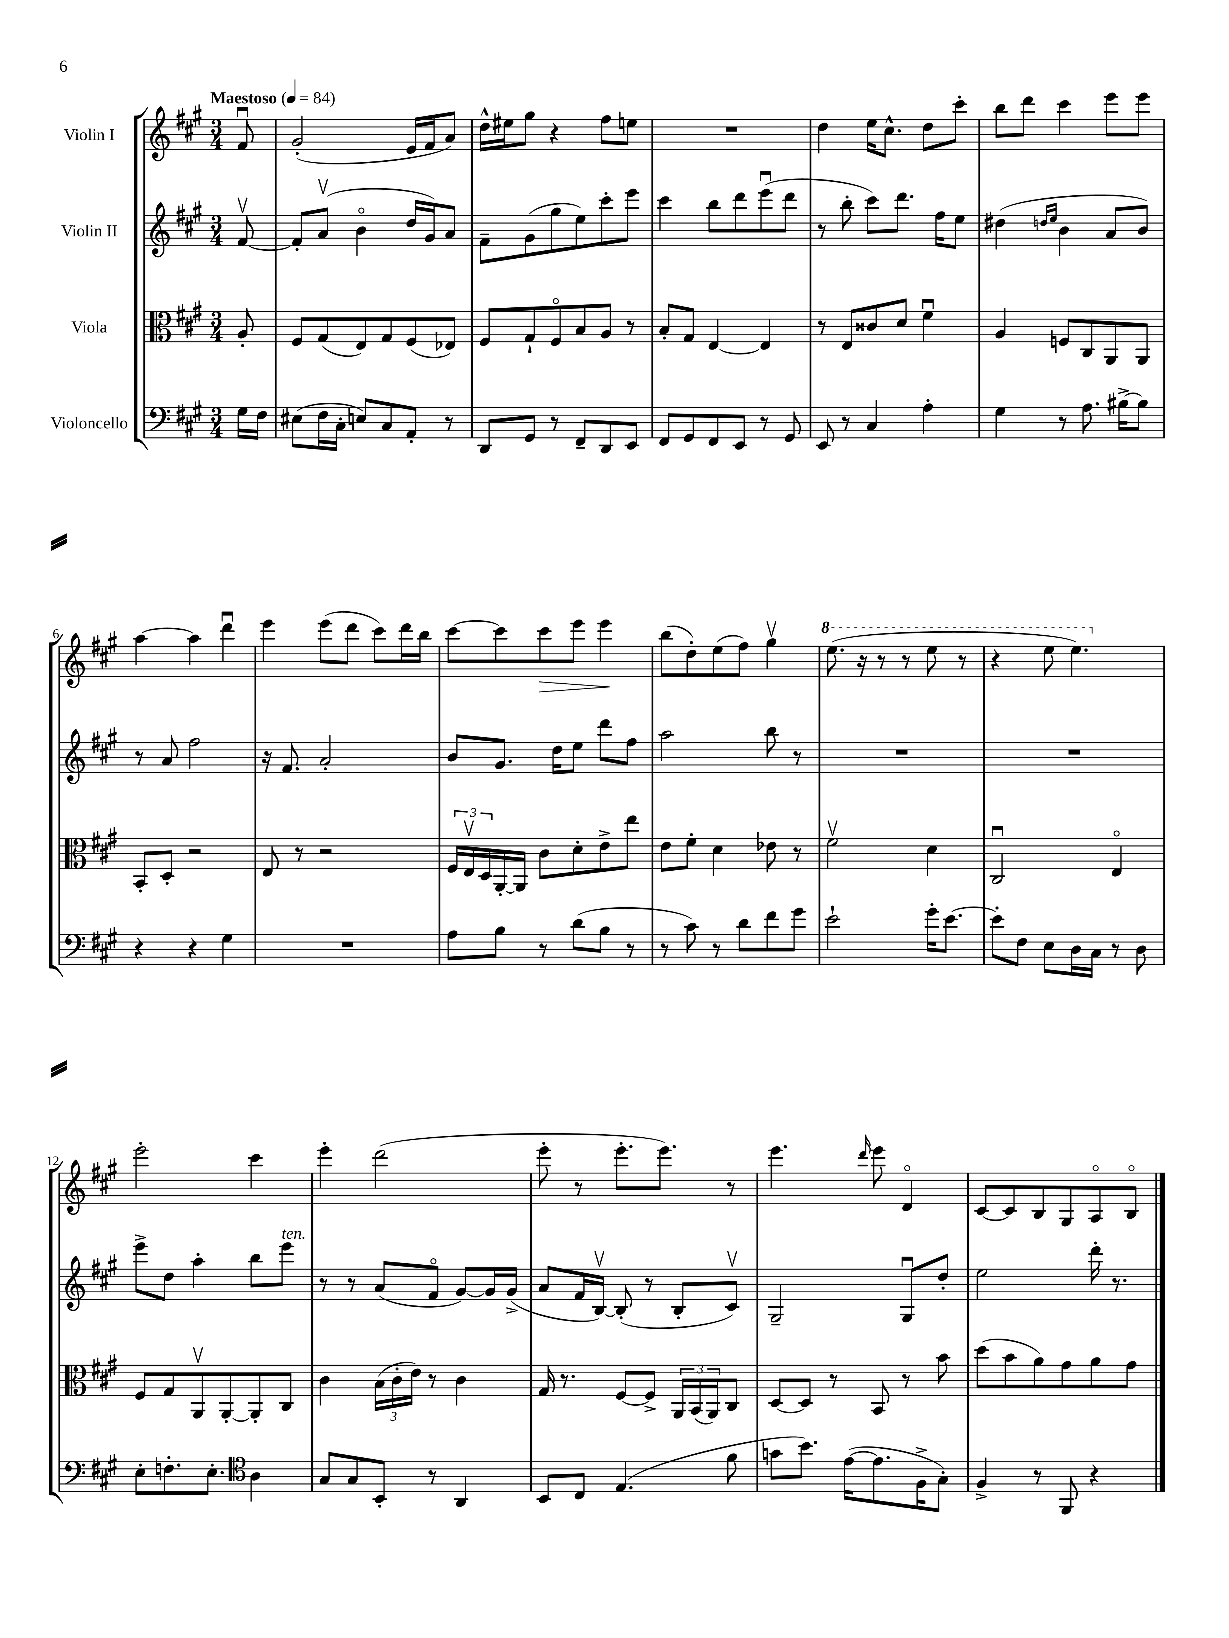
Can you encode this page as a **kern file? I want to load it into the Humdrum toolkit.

**kern	**kern	**kern	**kern
*staff4	*staff3	*staff2	*staff1
*clefF4	*clefC3	*clefG2	*clefG2
*k[f#c#g#]	*k[f#c#g#]	*k[f#c#g#]	*k[f#c#g#]
*M3/4	*M3/4	*M3/4	*M3/4
*MM84	*MM84	*MM84	*MM84
16G#	8A'	[8f#v	8f#u
16F#	.	.	.
=	=	=	=
(8E#	8F#	8f#']	(2g#'
16F#	(8G#	(8av	.
16C#'	.	.	.
8E)	8E)	4bo	.
8C#	8G#	.	.
8AA'	(8F#	16dd	16e
.	.	16g#)	16f#
8r	8E-)	8a	8a)
=	=	=	=
8DD	8F#	8f#~	16dd^^
.	.	.	16ee#
8GG#	8G#`	(8g#	8gg#
8r	8F#o	8gg#	4r
8FF#~	8B	8ee)	.
8DD	8A	8ccc#'	8ff#
8EE	8r	8eee	8ee
=	=	=	=
8FF#	8B'	4ccc#	2.r
8GG#	8G#	.	.
8FF#	[4E	8bb	.
8EE	.	8ddd	.
8r	4E]	(8eeeu	.
8GG#	.	8ddd	.
=	=	=	=
8EE	8r	8r	4dd
8r	8E	8bb'	.
4C#	8c##	8ccc#)	16ee
.	.	.	8.cc#^^
.	8d	8.ddd	.
4A'	4f#u	.	8dd
.	.	16ff#	.
.	.	8ee	8ccc#'
=	=	=	=
4G#	4A	(4dd#	8bb
.	.	.	8ddd
.	.	16qqdd	.
.	.	16qqee	.
8r	8F	4b	4ccc#
8.A	8C#	.	.
.	8AA	8a	8eee
[16B#^	.	.	.
8B#]	8AA	8b)	8eee
=	=	=	=
4r	8BB'	8r	[4aa
.	8D'	8a	.
4r	2r	2ff#	4aa]
4G#	.	.	4dddu
=	=	=	=
2.r	8E	16r	4eee
.	.	8.f#	.
.	8r	.	.
.	2r	2a'	(8eee
.	.	.	8ddd
.	.	.	8ccc#)
.	.	.	16ddd
.	.	.	16bb
=	=	=	=
8A	24F#	8b	[8ccc#
.	24Ev	.	.
.	24D	.	.
8B	[16AA'	8.g#	8ccc#]
.	16AA]	.	.
8r	8c#	.	8ccc#
.	.	16dd	.
(8d	8d'	8ee	8eee
8B	8e^	8ddd	4eee
8r	8ee	8ff#	.
=	=	=	=
8r	8e	2aa	(8bb
8c#)	8f#'	.	8dd')
8r	4d	.	(8ee
8d	.	.	8ff#)
8f#	8e-	8bb	4gg#v
8g#	8r	8r	.
=	=	=	=
2e`	2f#v	2.r	(8.eee
.	.	.	16r
.	.	.	8r
.	.	.	8r
16g#'	4d	.	8eee
[8.e	.	.	.
.	.	.	8r
=	=	=	=
8e']	2C#u	2.r	4r
8F#	.	.	.
8E	.	.	8eee
16D	.	.	4.eee)
16C#	.	.	.
8r	4Eo	.	.
8D	.	.	.
=	=	=	=
8E'	8F#	8eee^	2eee'
8.F'	8G#	8dd	.
.	8AAv	4aa'	.
8.E'	.	.	.
.	[8AA'	.	.
*clefC4	*	*	*
4A	8AA']	8bb	4ccc#
.	8C#	8eee	.
=	=	=	=
8G#	4c#	8r	4eee'
8G#	.	8r	.
8BB'	(24B	(8a	(2ddd
.	24c#'	.	.
.	24e)	.	.
8r	8r	8f#o	.
4AA	4c#	[8g#)	.
.	.	16g#]	.
.	.	(16g#^	.
=	=	=	=
8BB	16G#	8a	8eee'
.	8.r	.	.
8C#	.	16f#	8r
.	.	[16Bv)	.
(4.E	[8F#	(8B']	8.eee'
.	8F#^]	8r	.
.	.	.	8.eee)
.	24AA	8B'	.
.	(24BB	.	.
.	24AA)	.	.
8f#	8C#	8c#v)	8r
=	=	=	=
8g	[8D	2G#~	4.eee
8.b)	8D]	.	.
.	8r	.	.
([16e	.	.	.
.	.	.	16qqddd
8.e]	8BB	.	8eee
.	8r	8G#u	4do
16F#^	.	.	.
8G#')	8b	8dd'	.
=	=	=	=
4F#^	(8dd	2ee	[8c#
.	8b	.	8c#]
8r	8a)	.	8B
8FF#	8g#	.	8G#
4r	8a	16ddd'	8Ao
.	.	8.r	.
.	8g#	.	8Bo
==	==	==	==
*-	*-	*-	*-
